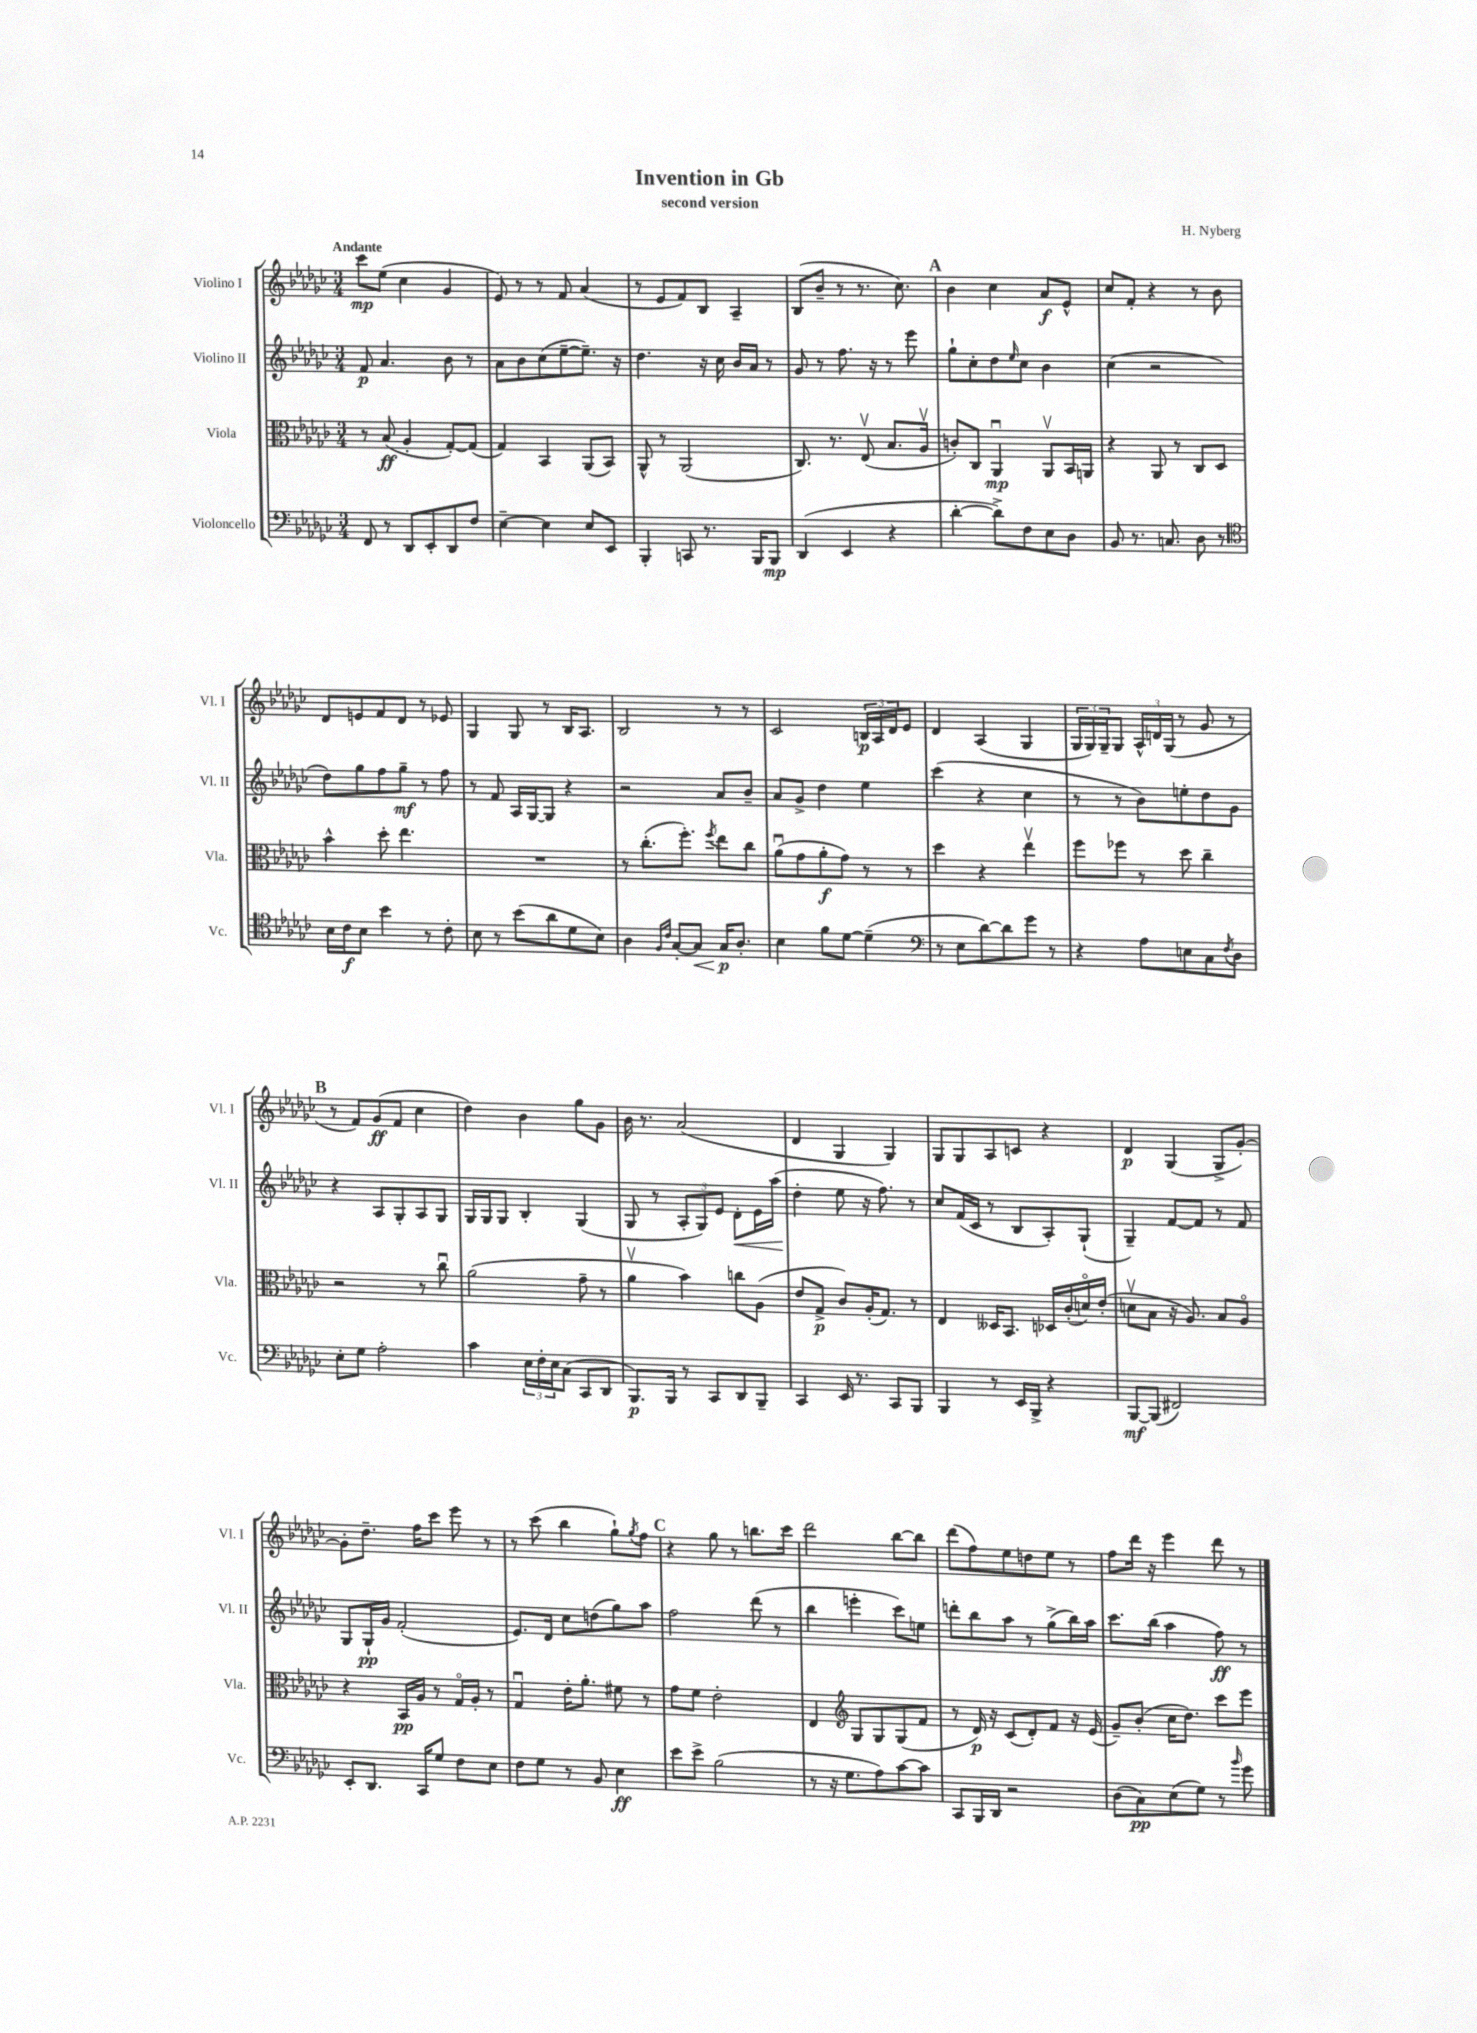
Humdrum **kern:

**kern	**dynam	**kern	**dynam	**kern	**dynam	**kern	**dynam
*part4	*part4	*part3	*part3	*part2	*part2	*part1	*part1
*staff4	*staff4	*staff3	*staff3	*staff2	*staff2	*staff1	*staff1
*I"Violoncello	*	*I"Viola	*	*I"Violino II	*	*I"Violino I	*
*I'Vc.	*	*I'Vla.	*	*I'Vl. II	*	*I'Vl. I	*
*clefF4	*	*clefC3	*	*clefG2	*	*clefG2	*
*k[b-e-a-d-g-c-]	*	*k[b-e-a-d-g-c-]	*	*k[b-e-a-d-g-c-]	*	*k[b-e-a-d-g-c-]	*
*M3/4	*	*M3/4	*	*M3/4	*	*M3/4	*
=1	=1	=1	=1	=1	=1	=1	=1
!	!	!	!	!	!	!LO:TX:a:B:t=Andante	!
8FF/	.	8r	.	8f/	p	8ccc-\L	mp
8r	.	(8B-/	ff	4.a-/	.	(8ee-\J	.
8DD-/L	.	4A-'/	.	.	.	4cc-\	.
8EE-'/	.	.	.	.	.	.	.
8DD-/	.	[8G-'/L)	.	8b-\	.	4g-/	.
8F/J	.	(8G-/J]	.	8r	.	.	.
=2	=2	=2	=2	=2	=2	=2	=2
[4E-~\	.	4G-/)	.	8a-\L	.	8e-/)	.
.	.	.	.	8b-\	.	8r	.
4E-\]	.	4BB-/	.	(8cc-\	.	8r	.
.	.	.	.	[8ee-~\	.	8f/	.
8E-/L	.	(8AA-/L	.	8.ee-~\J])	.	(4a-/	.
8EE-/J	.	8BB-/J)	.	.	.	.	.
.	.	.	.	16r	.	.	.
=3	=3	=3	=3	=3	=3	=3	=3
4BBB-'/	.	8AA-^^/	.	4.dd-\	.	8r	.
.	.	8r	.	.	.	8e-/L	.
8CCn/	.	(2AA-/	.	.	.	8f/)	.
8.r	.	.	.	16r	.	8B-/J	.
.	.	.	.	16cc-\	.	.	.
.	.	.	.	16b-/LL	.	4A-~/	.
16BBB-/KL	.	.	.	16a-/JJ	.	.	.
8BBB-/J	mp	.	.	8r	.	.	.
=4	=4	=4	=4	=4	=4	=4	=4
(4DD-/	.	8.C-/)	.	8g-/	.	(8B-/L	.
.	.	.	.	8r	.	8b-~/J	.
.	.	8.r	.	.	.	.	.
4EE-/	.	.	.	8.ff\	.	8r	.
.	.	(8E-v/	.	.	.	8.r	.
.	.	.	.	16r	.	.	.
4r	.	8.B-/L	.	8r	.	.	.
.	.	.	.	.	.	8.cc-\)	.
.	.	.	.	8eee-\	.	.	.
.	.	16A-v/Jk	.	.	.	.	.
!!LO:REH:place=s1:t=A
=5	=5	=5	=5	=5	=5	=5	=5
[4d-'\	.	8cn'/L)	.	8gg-`\L	.	4b-\	.
.	.	8C-/J	.	8cc-'\	.	.	.
8d-^\L])	.	4AA-u/	mp	8dd-\	.	4cc-\	.
.	.	.	.	16qqee-/	.	.	.
8F\	.	.	.	8cc-\J	.	.	.
8E-\	.	8AA-v/L	.	4b-\	.	8a-/L	f
8D-\J	.	16BB-/L	.	.	.	8e-^^/J	.
.	.	16AAn/JJ	.	.	.	.	.
=6	=6	=6	=6	=6	=6	=6	=6
8BB-/	.	4r	.	(4cc-\	.	8cc-/L	.
8.r	.	.	.	.	.	8f'/J	.
.	.	8AA-/	.	2r	.	4r	.
8.Cn/	.	.	.	.	.	.	.
.	.	8r	.	.	.	.	.
8D-\	.	8C-/L	.	.	.	8r	.
8r	.	8D-/J	.	.	.	8b-\	.
!!LO:LB:g=z
=7	=7	=7	=7	=7	=7	=7	=7
*clefC4	*	*	*	*	*	*	*
16B-\LL	.	4b-^^\	.	8dd-\L)	.	8d-/L	.
16c-\J	f	.	.	.	.	.	.
8B-\J	.	.	.	8gg-\	.	8en/	.
4b-\	.	8dd-'\	.	8ff\	.	8f/	.
.	.	4.ee-\	.	8gg-~\J	mf	8d-/J	.
8r	.	.	.	8r	.	8r	.
8c-'\	.	.	.	8ff\	.	8e-X/	.
=8	=8	=8	=8	=8	=8	=8	=8
8B-\	.	2.r	.	8r	.	4G-/	.
8r	.	.	.	8f/	.	.	.
(8b-\L	.	.	.	16A-/LL	.	8G-/	.
.	.	.	.	[16G-/J	.	.	.
8a-\	.	.	.	8G-/J]	.	8r	.
8d-\	.	.	.	4r	.	16B-/KL	.
.	.	.	.	.	.	8.A-/J	.
8B-\J)	.	.	.	.	.	.	.
=9	=9	=9	=9	=9	=9	=9	=9
4A-\	.	8r	.	2r	.	2B-/	.
.	.	(8.cc-'\L	.	.	.	.	.
16qqF/LL	.	.	.	.	.	.	.
16qqc-/JJ	.	.	.	.	.	.	.
[8G-'/L	.	.	.	.	.	.	.
.	.	8.ff'\J)	.	.	.	.	.
!	!LO:HP:b	!	!	!	!	!	!
8G-/J]	<	.	.	.	.	.	.
.	.	8qff/	.	.	.	.	.
16G-/KL	p	8ee-\L	.	8a-/L	.	8r	.
8.A-'/J	[	.	.	.	.	.	.
.	.	8cc-\J	.	8b-~/J	.	8r	.
=10	=10	=10	=10	=10	=10	=10	=10
4B-\	.	(8a-u\L	.	8a-/L	.	2c-/	.
.	.	8g-\	.	8g-^/J	.	.	.
8f\L	.	8a-'\	f	4dd-\	.	.	.
[8d-\J	.	8g-\J)	.	.	.	.	.
(4d-~\]	.	8r	.	4ee-\	.	24Bn/LL	p
.	.	.	.	.	.	24A-/	.
.	.	.	.	.	.	24d-/J	.
.	.	8r	.	.	.	8e-/J	.
=11	=11	=11	=11	=11	=11	=11	=11
*clefF4	*	*	*	*	*	*	*
8r	.	4dd-\	.	(4ccc-\	.	4d-/	.
8E-\L	.	.	.	.	.	.	.
[8d-\)	.	4r	.	4r	.	(4A-/	.
8d-\]	.	.	.	.	.	.	.
8g-\J	.	4ee-v\	.	4cc-\	.	4G-/	.
8r	.	.	.	.	.	.	.
=12	=12	=12	=12	=12	=12	=12	=12
4r	.	8ff\L	.	8r	.	24G-/LL	.
.	.	.	.	.	.	24G-/)	.
.	.	.	.	.	.	24G-~/J	.
.	.	8ff-X\J	.	8r	.	8G-/J	.
8A-\L	.	8r	.	8b-\L)	.	24A-^^/LL	.
.	.	.	.	.	.	24dn/	.
.	.	.	.	.	.	(24G-/JJ	.
8En\	.	8dd-\	.	8een'\	.	8r	.
8C-\	.	4cc-~\	.	8dd-\	.	8g-/	.
8qF/	.	.	.	.	.	.	.
8D-\J	.	.	.	8g-\J	.	8r	.
!!LO:LB:g=z
!!LO:REH:place=s1:t=B
=13	=13	=13	=13	=13	=13	=13	=13
8E-'\L	.	2r	.	4r	.	8r	.
8G-\J	.	.	.	.	.	8f/L)	.
2A-'\	.	.	.	8A-/L	.	(8g-/	ff
.	.	.	.	8G-'/	.	8f/J	.
.	.	8r	.	8A-/	.	4cc-\	.
.	.	8cc-u\	.	8G-/J	.	.	.
=14	=14	=14	=14	=14	=14	=14	=14
4c-\	.	(2a-\	.	16G-/LL	.	4dd-\)	.
.	.	.	.	16G-/J	.	.	.
.	.	.	.	8G-/J	.	.	.
24E-\LL	.	.	.	4B-'/	.	4b-\	.
24F'\	.	.	.	.	.	.	.
24E-\J	.	.	.	.	.	.	.
(8C-\J	.	.	.	.	.	.	.
8CC-/L	.	8g-~\	.	(4G-/	.	8gg-\L	.
8DD-/J	.	8r	.	.	.	8g-\J	.
=15	=15	=15	=15	=15	=15	=15	=15
8.BBB-/L)	p	4a-v\	.	8G-/	.	16b-\	.
.	.	.	.	.	.	8.r	.
.	.	.	.	8r	.	.	.
16BBB-/Jk	.	.	.	.	.	.	.
8r	.	4b-\)	.	12A-'/L	.	(2a-/	.
.	.	.	.	12G-/)	.	.	.
8CC-/L	.	.	.	.	.	.	.
.	.	.	.	12e-/J	.	.	.
!	!	!	!	!	!LO:HP:b	!	!
8DD-/	.	8ccn\L	.	8d-'\L	<	.	.
8BBB-~/J	.	(8A-\J	.	16e-\L	.	.	.
.	.	.	.	(16aa-\JJ	.	.	.
=16	=16	=16	=16	=16	=16	=16	=16
4CC-/	.	8e-/L	.	4dd-'\	.	4d-/	.
.	.	8G-^/J	p	.	.	.	.
16EE-/	.	8c-/L)	.	8ee-\	[	4G-/	.
8.r	.	.	.	.	.	.	.
.	.	(16A-'/K	.	16r	.	.	.
.	.	8.G-/J)	.	8.ff\)	.	.	.
8CC-/L	.	.	.	.	.	4G-/)	.
8BBB-/J	.	8r	.	8r	.	.	.
=17	=17	=17	=17	=17	=17	=17	=17
4BBB-/	.	4E-/	.	8cc-/L	.	8G-/L	.
.	.	.	.	(16f/L	.	8G-/	.
.	.	.	.	16c-/JJ	.	.	.
8r	.	16D--X/KL	.	8r	.	8A-/	.
.	.	8.BB-/J	.	.	.	.	.
16EE-/LL	.	.	.	8B-/L	.	8cn/J	.
16BBB-^/JJ	.	.	.	.	.	.	.
4r	.	16D-X/LL	.	8A-'/)	.	4r	.
.	.	(16c-'/	.	.	.	.	.
.	.	16dn/)	.	(8G-`/J	.	.	.
.	.	(16e-'/JJ	.	.	.	.	.
=18	=18	=18	=18	=18	=18	=18	=18
[8BBB-/L	mf	8dnv\L	.	4G-~/)	.	4d-/	p
(8BBB-/J]	.	8B-\J	.	.	.	.	.
2FF#X/)	.	16r	.	[8f/L	.	(4G-/	.
.	.	8.A-/)	.	.	.	.	.
.	.	.	.	8f/J]	.	.	.
.	.	8B-/L	.	8r	.	8G-^/L	.
.	.	8A-/J	.	8f/	.	[8g-'/J)	.
!!LO:LB:g=z
=19	=19	=19	=19	=19	=19	=19	=19
8EE-'/L	.	4r	.	8G-/L	.	8g-'\L]	.
8.DD-/J	.	.	.	16G-`/L	pp	8.dd-~\J	.
.	.	.	.	16g-/JJ	.	.	.
.	.	16BB-/LL	pp	(2f'/	.	.	.
16CC-/KL	.	16A-/JJ	.	.	.	16ff\KL	.
8G-/J	.	8r	.	.	.	8ccc-\J	.
8F\L	.	16G-/LL	.	.	.	8eee-\	.
.	.	16A-'/JJ	.	.	.	.	.
8E-\J	.	8r	.	.	.	8r	.
=20	=20	=20	=20	=20	=20	=20	=20
8F\L	.	4G-u/	.	8.e-/L)	.	8r	.
8G-\J	.	.	.	.	.	(8ccc-\	.
.	.	.	.	16d-/Jk	.	.	.
8r	.	16e-'\KL	.	8cc-\L	.	4bb-\	.
.	.	8.a-'\J	.	.	.	.	.
8BB-/	.	.	.	(8ddn\	.	.	.
4E-\	ff	8f#X\	.	8gg-\)	.	8gg-`\L)	.
.	.	.	.	.	.	8qgg-/	.
.	.	8r	.	8aa-\J	.	8ff\J	.
!!LO:REH:place=s1:t=C
=21	=21	=21	=21	=21	=21	=21	=21
8e-\L	.	8g-\L	.	2ff\	.	4r	.
8e-^\J	.	8f\J	.	.	.	.	.
(2B-\	.	2e-'\	.	.	.	8gg-\	.
.	.	.	.	.	.	8r	.
.	.	.	.	(8ddd-\	.	8.bbn\L	.
.	.	.	.	8r	.	.	.
.	.	.	.	.	.	16ccc-\Jk	.
=22	=22	=22	=22	=22	=22	=22	=22
8r	.	4E-/	.	4bb-\	.	2ddd-\	.
16r	.	.	.	.	.	.	.
8.G-\L	.	.	.	.	.	.	.
*	*	*clefG2	*	*	*	*	*
.	.	8G-/L	.	4eeen'\	.	.	.
8A-\)	.	8G-/	.	.	.	.	.
[8c-\	.	(8G-/	.	8ccc-\L)	.	[8bb-\L	.
8c-\J]	.	8f/J	.	8een\J	.	8bb-\J]	.
=23	=23	=23	=23	=23	=23	=23	=23
8CC-/L	.	8r	.	8dddn'\L	.	(8ddd-\L	.
16BBB-/L	.	16d-/)	p	8bb-\	.	8ff\)	.
16DD-/JJ	.	16r	.	.	.	.	.
2r	.	(8c-/L	.	8aa-\J	.	8ee-\	.
.	.	8d-'/)	.	8r	.	8ddn\	.
.	.	8f/J	.	(8gg-^\L	.	8ee-\J	.
.	.	16r	.	16bb-\L)	.	8r	.
.	.	(16e-/	.	16aa-\JJ	.	.	.
=24	=24	=24	=24	=24	=24	=24	=24
(8D-\L	.	8g-~/L)	.	8.ccc-\L	.	8ff\L	.
8C-\)	pp	(8b-'/J	.	.	.	16ddd-\Jk	.
.	.	.	.	(16bb-\Jk	.	16r	.
(8E-\	.	16cc-\KL	.	4aa-\	.	4eee-\	.
.	.	8.dd-\J)	.	.	.	.	.
8G-\J)	.	.	.	.	.	.	.
8r	.	8ccc-\L	.	8ff\)	ff	8ddd-\	.
16qqb-/	.	.	.	.	.	.	.
8g-\	.	8eee-\J	.	8r	.	8r	.
==	==	==	==	==	==	==	==
*-	*-	*-	*-	*-	*-	*-	*-
